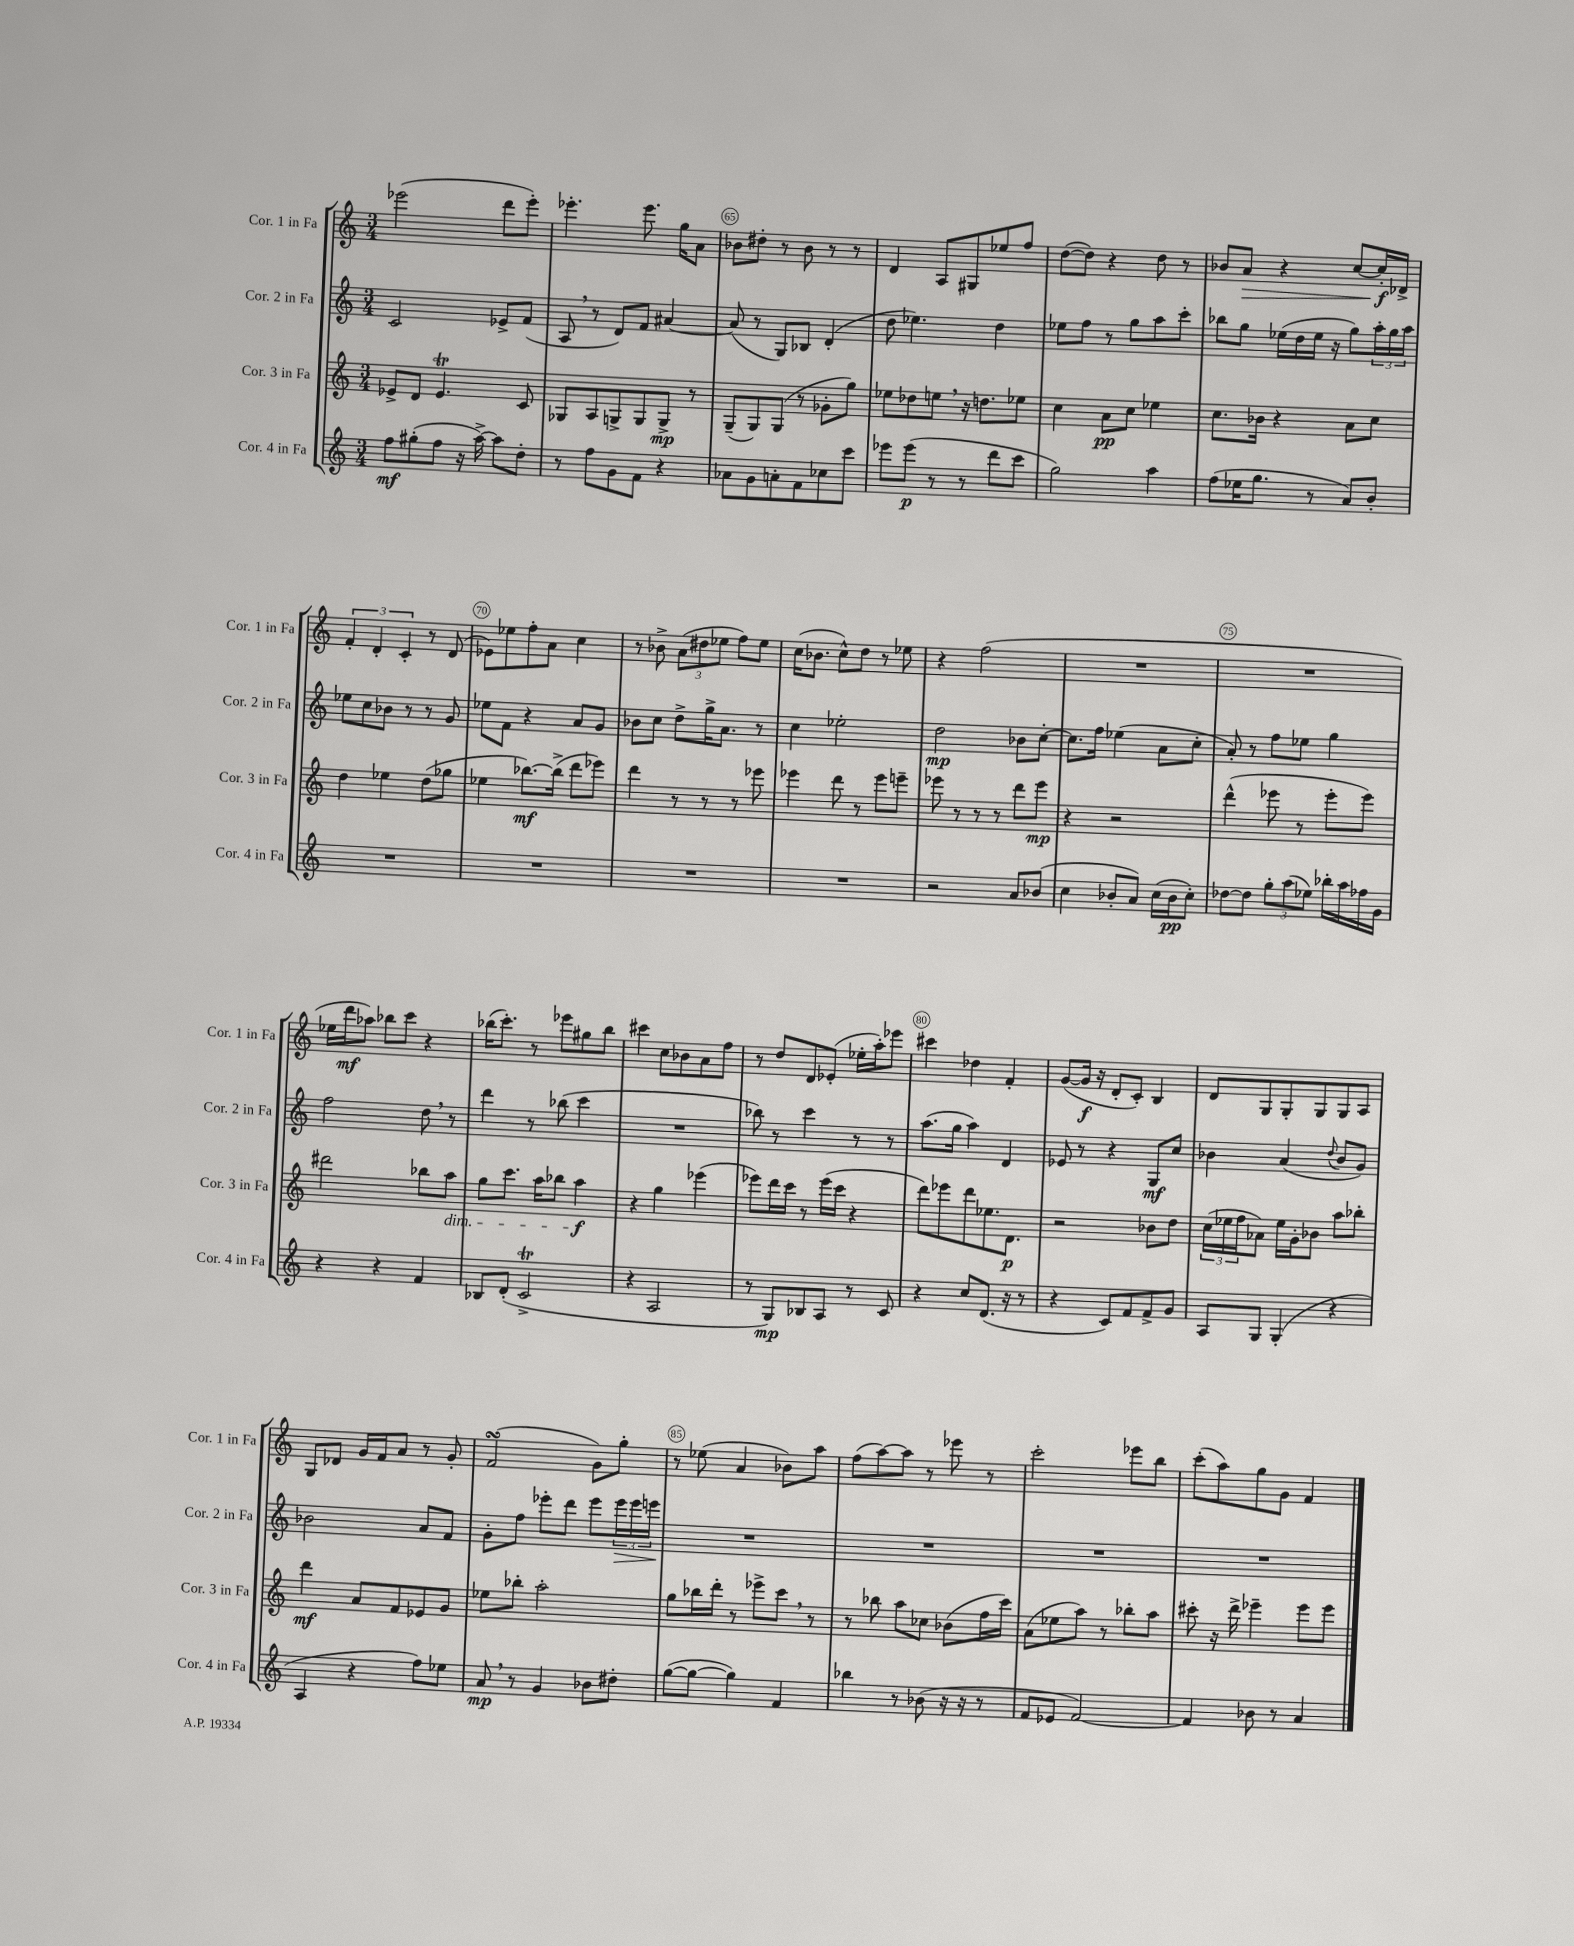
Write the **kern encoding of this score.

**kern	**kern	**kern	**kern
*staff4	*staff3	*staff2	*staff1
*clefG2	*clefG2	*clefG2	*clefG2
*k[]	*k[]	*k[]	*k[]
*M3/4	*M3/4	*M3/4	*M3/4
8ff	8e-^	2c	(2eee-
(8gg#'	8d	.	.
8ff	4.e-	.	.
16r	.	.	.
[16aa^)	.	.	.
8aa]	.	8e-^	8ddd
8dd'	8c	(8f	8eee-')
=	=	=	=
8r	8G-	8A	4.eee-'
8ff	8A	8r	.
8g	8G^	8d)	.
8f	8G	8f	8.eee-
4r	8G^	[4a#	.
.	.	.	16gg
.	8r	.	8a
=	=	=	=
8a-	(8G~	(8a#]	8b-
8g	8G)	8r	8dd#'
8a'	(8G	8G)	8r
8f	8r	8B-	8b-
8cc-	8g-'	(4d'	8r
8ccc	8gg)	.	8r
=	=	=	=
8eee-	8ee-	8dd	4d
(8eee-	8dd-	4.ee-)	.
8r	8ee	.	8A
8r	16r	.	8G#
.	8.dd	.	.
8ddd	.	4dd	8ee-
8ccc	8ee-	.	8ff
=	=	=	=
2gg)	4cc	8ee-	([8dd
.	.	8ff	8dd])
.	8a	8r	4r
.	8cc	8gg	.
4aa	4ee-	8aa	8dd
.	.	8ccc'	8r
=	=	=	=
(8ff	8.cc	8bb-	8b-
16ee-	.	8gg	8a
8.gg	16b-	.	.
.	4r	(16ee-	4r
.	.	16dd	.
8r	.	16ee-	.
.	.	16r	.
8a)	8a	8gg)	[8cc
8b'	8cc	24aa'	16cc']
.	.	24gg	.
.	.	.	16d-^
.	.	24aa	.
=	=	=	=
2.r	4dd	8ee-	6f'
.	.	8cc	.
.	.	.	6d'
.	4ee-	8b-	.
.	.	.	6c'
.	.	8r	.
.	(8dd	8r	8r
.	8gg-	8g	(8d
=	=	=	=
2.r	4ee-	8ee-	8e-)
.	.	8f	8ee-
.	[8.bb-)	4r	8ff'
.	.	.	8a
.	(16bb-^]	.	.
.	8ddd	8a	4cc
.	8eee-)	8g	.
=	=	=	=
2.r	4ddd	8b-	8r
.	.	8cc	8b-^
.	8r	8dd^	(12a
.	.	.	12dd#
.	8r	16gg^	.
.	.	.	12ee-
.	.	8.a	.
.	8r	.	8ff)
.	8eee-	8r	8ee-
=	=	=	=
2.r	4eee-	4cc	(16cc
.	.	.	8.b-
.	8ddd	2ee-'	8cc^^)
.	8r	.	8dd
.	8eee-	.	8r
.	8eee~	.	8ee-
=	=	=	=
2r	8eee-	2dd	4r
.	8r	.	.
.	8r	.	(2ff
.	8r	.	.
8a	8ddd	8b-	.
(8b-	8eee-	[8cc'	.
=	=	=	=
4cc	4r	8.cc]	2.r
.	.	16ff	.
8b-'	2r	(4ee-	.
8a)	.	.	.
(16cc	.	8a	.
16b-	.	.	.
8cc')	.	8cc'	.
=	=	=	=
[8dd-	(4ddd^^	8a')	2.r
8dd-]	.	8r	.
12gg'	8eee-	8ff	.
(12aa	.	.	.
.	8r	8ee-	.
12ee-)	.	.	.
16bb-'	8eee-'	4gg	.
16aa	.	.	.
16ff-	8eee-)	.	.
16g	.	.	.
=	=	=	=
4r	2ddd#	2ff	16ee-
.	.	.	16ddd
.	.	.	8aa-)
4r	.	.	8bb-
.	.	.	8ccc
4f	8bb-	8dd	4r
.	8aa	8r	.
=	=	=	=
8B-	8gg	4ddd	(16bb-
.	.	.	8.ccc')
(8d'	8.ccc	.	.
2c^	.	8r	8r
.	16aa	.	.
.	8bb-	(8bb-	8eee-
.	4aa	4ccc	8gg#
.	.	.	8bb-
=	=	=	=
4r	4r	2.r	4ccc#
2A	4gg	.	8cc
.	.	.	8b-
.	(4eee-	.	8a
.	.	.	8ff
=	=	=	=
8r	8eee-)	8bb-)	8r
8G)	16ddd	8r	8dd
.	16ccc	.	.
8B-	8r	4ccc	8d
8A	(16eee-	.	(8e-'
.	16ccc	.	.
8r	4r	8r	16ee-'
.	.	.	16aa')
8c	.	8r	8eee-
=	=	=	=
4r	8ddd)	(8.aa	4ccc#
.	8eee-	.	.
.	.	16gg	.
8cc	8ddd	4aa)	4dd-
(8.d	8.ee-	.	.
.	.	4d	4f'
16r	8.d	.	.
8r	.	.	.
=	=	=	=
4r	2r	8e-	([8g
.	.	8r	16g]
.	.	.	16r
8c)	.	4r	8d'
8f	.	.	8c')
8f^	8b-	8G	4B
8g	8dd	8cc	.
=	=	=	=
8A	(24cc	4b-	8d
.	24ee-	.	.
.	24ff	.	.
8G	8a-)	.	8G
(4G'	16ee-	(4a	8G'
.	16g'	.	.
.	8b-	.	8G
.	.	8qqdd	.
4r	8aa	8b-	8G
.	8bb-'	8g)	8A
=	=	=	=
4A	4ddd	2b-	8G
.	.	.	8d-
4r	8a	.	16g
.	.	.	16f
.	8f	.	8a
8ff)	8e-	8a	8r
8ee-	8g	8f	8g'
=	=	=	=
8a	8ee-	8g'	(2f
8r	8bb-'	8ff	.
4g	2aa'	8eee-'	.
.	.	8ddd	.
8b-	.	8eee-	8g)
8dd#'	.	24eee-	8gg'
.	.	24eee-	.
.	.	24eee	.
=	=	=	=
([8gg	8gg	2.r	8r
8gg_	16bb-	.	(8ee-
.	16ddd'	.	.
4gg])	8r	.	4a
.	8eee-^	.	.
4f	8ccc	.	8b-)
.	8r	.	8aa
=	=	=	=
4bb-	8r	2.r	(8ff
.	8bb-	.	[8aa)
8r	8aa	.	8aa]
(8b-	8cc-	.	8r
16r	(8b-	.	8eee-
16r	.	.	.
8r	16ff	.	8r
.	16ccc)	.	.
=	=	=	=
8f	(8a	2.r	2ccc'
8e-	8ee-	.	.
[2f)	8aa)	.	.
.	8r	.	.
.	8bb-'	.	8eee-
.	8aa	.	8bb
=	=	=	=
4f]	8ccc#'	2.r	(8ccc'
.	16r	.	8aa)
.	16ddd^	.	.
8b-	4eee-~	.	8gg
8r	.	.	8g
4a	8eee-	.	4f
.	8eee-	.	.
==	==	==	==
*-	*-	*-	*-
